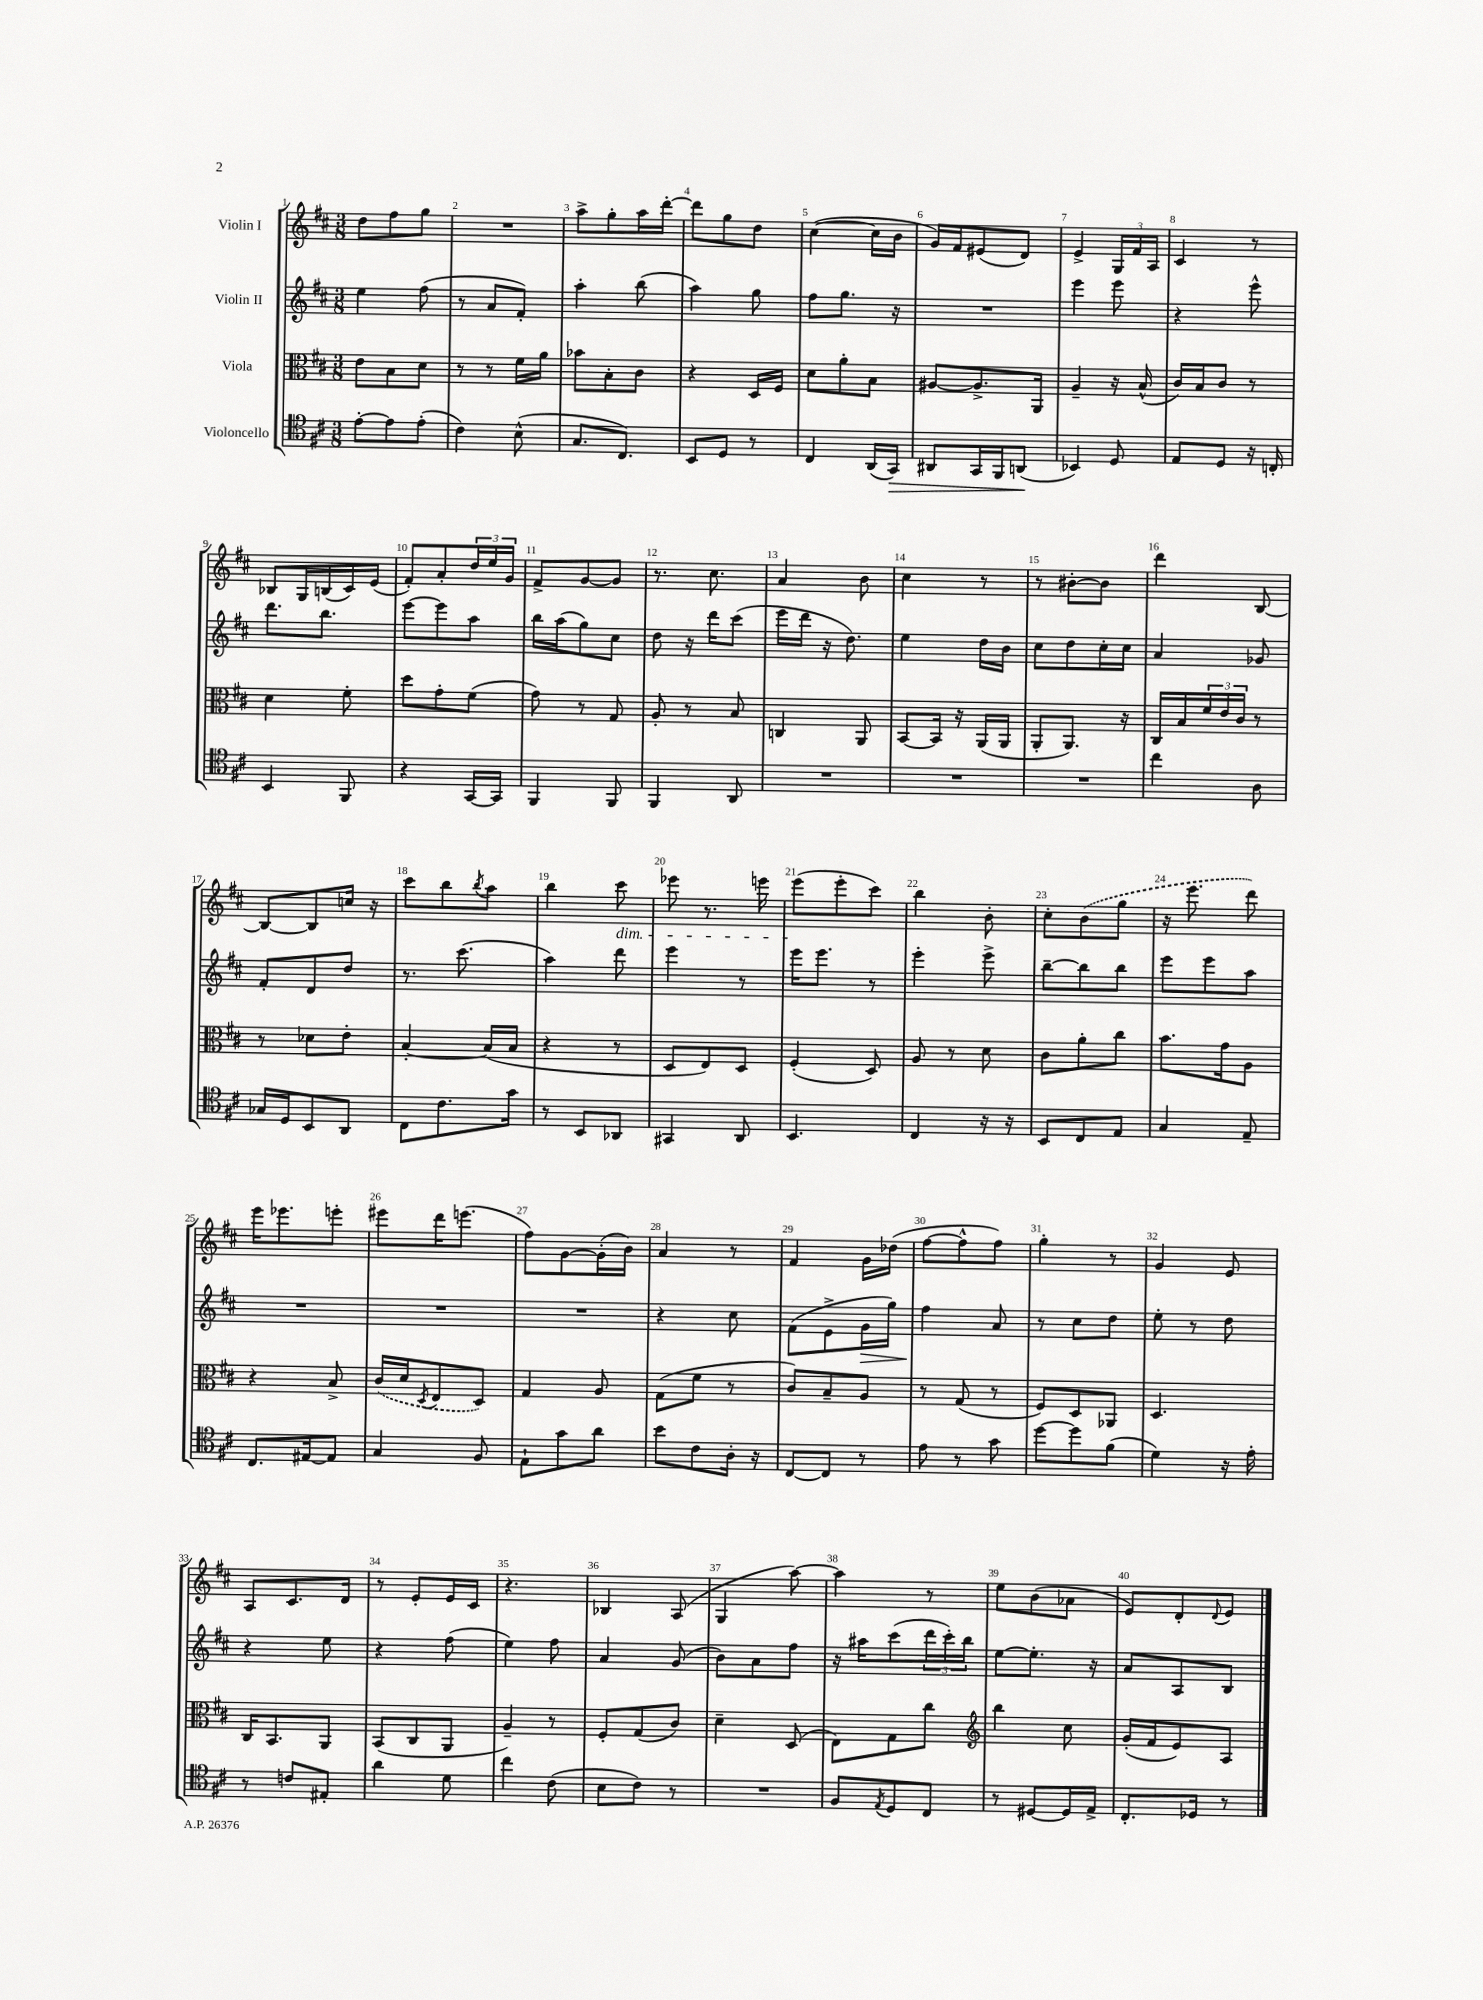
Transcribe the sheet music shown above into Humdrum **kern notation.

**kern	**dynam	**kern	**kern	**dynam	**kern
*part4	*part4	*part3	*part2	*part2	*part1
*staff4	*staff4	*staff3	*staff2	*staff2	*staff1
*I"Violoncello	*	*I"Viola	*I"Violin II	*	*I"Violin I
*clefC4	*	*clefC3	*clefG2	*	*clefG2
*k[f#c#]	*	*k[f#c#]	*k[f#c#]	*	*k[f#c#]
*M3/8	*	*M3/8	*M3/8	*	*M3/8
=1	=1	=1	=1	=1	=1
[8e'\L	.	8e\L	4ee\	.	8dd\L
8e\]	.	8B\	.	.	8ff#\
(8e'\J	.	8d\J	(8ff#\	.	8gg\J
=2	=2	=2	=2	=2	=2
4c#\)	.	8r	8r	.	4.r
.	.	8r	8a/L	.	.
(8B^^\	.	16f#\LL	8f#'/J)	.	.
.	.	16a\JJ	.	.	.
=3	=3	=3	=3	=3	=3
8.G/L	.	8b-X\L	4aa'\	.	8aa^\L
.	.	8B'\	.	.	8gg'\
8.C#/J)	.	.	.	.	.
.	.	8c#\J	(8bb\	.	16aa\L
.	.	.	.	.	[16ddd'\JJ
=4	=4	=4	=4	=4	=4
8BB/L	.	4r	4aa\)	.	8ddd\L]
8D/J	.	.	.	.	8gg\
8r	.	16D/LL	8gg\	.	8dd\J
.	.	16F#/JJ	.	.	.
=5	=5	=5	=5	=5	=5
4C#/	.	8d\L	8ff#\L	.	([4cc#\
.	.	8a'\	8.gg\J	.	.
(16AA/LL	.	8B\J	.	.	16cc#\LL]
!	!LO:HP:b	!	!	!	!
16GG/JJ)	>	.	16r	.	16b\JJ
=6	=6	=6	=6	=6	=6
8AA#X/L	.	[8A#X/L	4.r	.	16g/LL)
.	.	.	.	.	16f#/J
16GG/L	.	8.A#^/]	.	.	(8e#X/
16FF#/J	.	.	.	.	.
(8AAn/J	.	.	.	.	8d/J)
.	.	16AA/Jk	.	.	.
.	]	.	.	.	.
=7	=7	=7	=7	=7	=7
4BB-X/)	.	4A~/	4eee\	.	4e^/
8D/	.	16r	8eee\	.	24G/LL
.	.	.	.	.	24f#/
.	.	(16B^^/	.	.	.
.	.	.	.	.	24A/JJ
=8	=8	=8	=8	=8	=8
8E/L	.	16c#/LL)	4r	.	4c#/
.	.	16B/J	.	.	.
8D/J	.	8c#/J	.	.	.
16r	.	8r	8eee^^\	.	8r
16Cn'/	.	.	.	.	.
!!LO:LB:g=z
=9	=9	=9	=9	=9	=9
4BB/	.	4d\	8.ddd\L	.	8B-X/L
.	.	.	.	.	16G/L
.	.	.	8.bb\J	.	(16Bn/
8FF#/	.	8f#'\	.	.	16c#/)
.	.	.	.	.	(16e/JJ
=10	=10	=10	=10	=10	=10
4r	.	8dd\L	[8eee\L	.	8f#'/L)
.	.	8g'\	8eee\]	.	8a'/
[16GG/LL	.	(8f#\J	8aa\J	.	24dd/L
.	.	.	.	.	24ee/
16GG/JJ]	.	.	.	.	.
.	.	.	.	.	24g/JJ
=11	=11	=11	=11	=11	=11
4FF#/	.	8g\)	16bb\LL	.	8f#^/L
.	.	.	(16aa\J	.	.
.	.	8r	8gg\)	.	[8g/
8FF#/	.	8G/	8cc#\J	.	8g/J]
=12	=12	=12	=12	=12	=12
4FF#/	.	8A'/	8dd\	.	8.r
.	.	8r	16r	.	.
.	.	.	16ddd\KL	.	8.cc#\
8AA/	.	8B/	(8ccc#\J	.	.
=13	=13	=13	=13	=13	=13
4.r	.	4Cn/	16eee\LL	.	4a/
.	.	.	16ddd\JJ	.	.
.	.	.	16r	.	.
.	.	.	8.dd\)	.	.
.	.	8AA/	.	.	8b\
=14	=14	=14	=14	=14	=14
4.r	.	[8BB/L	4ee\	.	4cc#\
.	.	16BB/Jk]	.	.	.
.	.	16r	.	.	.
.	.	(16AA/LL	16dd\LL	.	8r
.	.	16AA/JJ	16b\JJ	.	.
=15	=15	=15	=15	=15	=15
4.r	.	8AA'/L	8cc#\L	.	8r
.	.	8.AA/J)	8dd\	.	[8b#X'\L
.	.	.	16cc#'\L	.	8b#\J]
.	.	16r	16cc#\JJ	.	.
=16	=16	=16	=16	=16	=16
4cc#\	.	16C#/LL	4a/	.	4ddd\
.	.	16B/	.	.	.
.	.	24f#/	.	.	.
.	.	24e/	.	.	.
.	.	24c#/JJ	.	.	.
8A\	.	8r	8g-X/	.	[8B/
!!LO:LB:g=z
=17	=17	=17	=17	=17	=17
16G-X/LL	.	8r	8f#'/L	.	8B/L_
16D/J	.	.	.	.	.
8BB/	.	8d-X\L	8d/	.	8B/]
8AA/J	.	8e'\J	8dd/J	.	16ccn/Jk
.	.	.	.	.	16r
=18	=18	=18	=18	=18	=18
8C#\L	.	[4B'/	8.r	.	8ccc#\L
8.c#\	.	.	.	.	8bb\
.	.	.	(8.ccc#\	.	.
.	.	.	.	.	8qbb/
.	.	(16B/LL]	.	.	8aa\J
16g\Jk	.	16B/JJ	.	.	.
=19	=19	=19	=19	=19	=19
8r	.	4r	4aa\)	.	4bb\
8BB/L	.	.	.	.	.
!	!	!	!	!	!LO:TX:b:i:t=dim.
8AA-X/J	.	8r	8ddd\	.	8ccc#\
=20	=20	=20	=20	=20	=20
4GG#X/	.	8D/L	4eee\	.	8eee-X\
.	.	8E/)	.	.	8.r
8AA/	.	8D/J	8r	.	.
.	.	.	.	.	16eeen\
=21	=21	=21	=21	=21	=21
4.BB/	.	(4F#'/	16eee\KL	.	(8eee\L
.	.	.	8.eee\J	.	.
.	.	.	.	.	8eee'\
.	.	8D/)	8r	.	8ccc#\J)
=22	=22	=22	=22	=22	=22
4C#/	.	8A/	4eee'\	.	4bb\
.	.	8r	.	.	.
16r	.	8d\	8eee^\	.	8b'\
16r	.	.	.	.	.
=23	=23	=23	=23	=23	=23
8BB/L	.	8c#\L	[8bb~\L	.	8cc#'\L
8C#/	.	8a'\	8bb\]	.	(8b\
8E/J	.	8cc#\J	8bb\J	.	8gg\J
=24	=24	=24	=24	=24	=24
4G/	.	8.b\L	8eee\L	.	16r
.	.	.	.	.	8.eee\
.	.	.	8eee\	.	.
.	.	16g\k	.	.	.
8E~/	.	8A\J	8aa\J	.	8ddd\)
!!LO:LB:g=z
=25	=25	=25	=25	=25	=25
8.C#/L	.	4r	4.r	.	16eee\KL
.	.	.	.	.	8.eee-X\
[16E#X/k	.	.	.	.	.
8E#/J]	.	8B^/	.	.	8eeen'\J
=26	=26	=26	=26	=26	=26
4G/	.	(16c#/LL	4.r	.	8eee#X\L
.	.	16d/J	.	.	.
.	.	8qD/	.	.	.
.	.	8E/	.	.	16ddd\K
.	.	.	.	.	(8.eeen\J
8F#/	.	8D/J)	.	.	.
=27	=27	=27	=27	=27	=27
8E`\L	.	4G/	4.r	.	8ff#\L)
8g\	.	.	.	.	[8g\
8a\J	.	8A/	.	.	(16g'\L]
.	.	.	.	.	16b\JJ)
=28	=28	=28	=28	=28	=28
8b\L	.	(8G\L	4r	.	4a/
8c#\	.	8f#\J	.	.	.
16A'\Jk	.	8r	8cc#\	.	8r
16r	.	.	.	.	.
=29	=29	=29	=29	=29	=29
[8C#/L	.	8c#/L)	(8f#\L	.	4f#/
8C#/J]	.	8B~/	8e^\	.	.
!	!	!	!	!LO:HP:b	!
8r	.	8A/J	16g\L	>	16g\LL
.	.	.	16gg\JJ)	.	(16dd-X\JJ
=30	=30	=30	=30	=30	=30
8e\	.	8r	4ff#\	.	[8ff#\L
8r	.	(8G/	.	.	8ff#^^\]
8g\	.	8r	8a/	]	8ff#\J)
=31	=31	=31	=31	=31	=31
[8dd\L	.	8F#/L)	8r	.	4gg'\
8dd\]	.	8D/	8cc#\L	.	.
(8f#\J	.	8AA-X/J	8dd\J	.	8r
=32	=32	=32	=32	=32	=32
4d\)	.	4.D/	8ee'\	.	4g/
.	.	.	8r	.	.
16r	.	.	8dd\	.	8e/
16e'\	.	.	.	.	.
!!LO:LB:g=z
=33	=33	=33	=33	=33	=33
8r	.	16C#/KL	4r	.	8A/L
.	.	8.BB/	.	.	.
8cn/L	.	.	.	.	8.c#/
8E#X'/J	.	8AA/J	8ee\	.	.
.	.	.	.	.	16d/Jk
=34	=34	=34	=34	=34	=34
4a\	.	(8BB/L	4r	.	8r
.	.	8C#/	.	.	8e'/L
8d\	.	8AA/J	(8ff#\	.	16e/L
.	.	.	.	.	16c#/JJ
=35	=35	=35	=35	=35	=35
4cc#\	.	4A~/)	4ee\)	.	4.r
(8c#\	.	8r	8ff#\	.	.
=36	=36	=36	=36	=36	=36
8B\L	.	8F#'/L	4a/	.	4B-X/
8c#\J)	.	(8G/	.	.	.
8r	.	8c#/J)	(8g/	.	(8A/
=37	=37	=37	=37	=37	=37
4.r	.	4d~\	8b\L)	.	4G/
.	.	.	8a\	.	.
.	.	(8D/	8ff#\J	.	[8aa\)
=38	=38	=38	=38	=38	=38
8F#/L	.	8E\L)	16r	.	4aa\]
.	.	.	16aa#X\KL	.	.
8qE/	.	.	.	.	.
8D/	.	8G\	(8ccc#\	.	.
8C#/J	.	8cc#\J	24ddd\L	.	8r
.	.	.	24ccc#'\)	.	.
.	.	.	24bb\JJ	.	.
=39	=39	=39	=39	=39	=39
*	*	*clefG2	*	*	*
8r	.	4bb\	[8ee\L	.	8ee\L
[8D#X/L	.	.	8.ee'\J]	.	(8b\
16D#/L]	.	8cc#\	.	.	8a-X\J
16E^/JJ	.	.	16r	.	.
=40	=40	=40	=40	=40	=40
8.C#'/L	.	(16g'/LL	8a/L	.	8e/L)
.	.	16f#/J	.	.	.
.	.	8e/)	8A/	.	8d'/
16D-X/Jk	.	.	.	.	.
.	.	.	.	.	8qqd/
8r	.	8A/J	8B/J	.	8e/J
==	==	==	==	==	==
*-	*-	*-	*-	*-	*-
